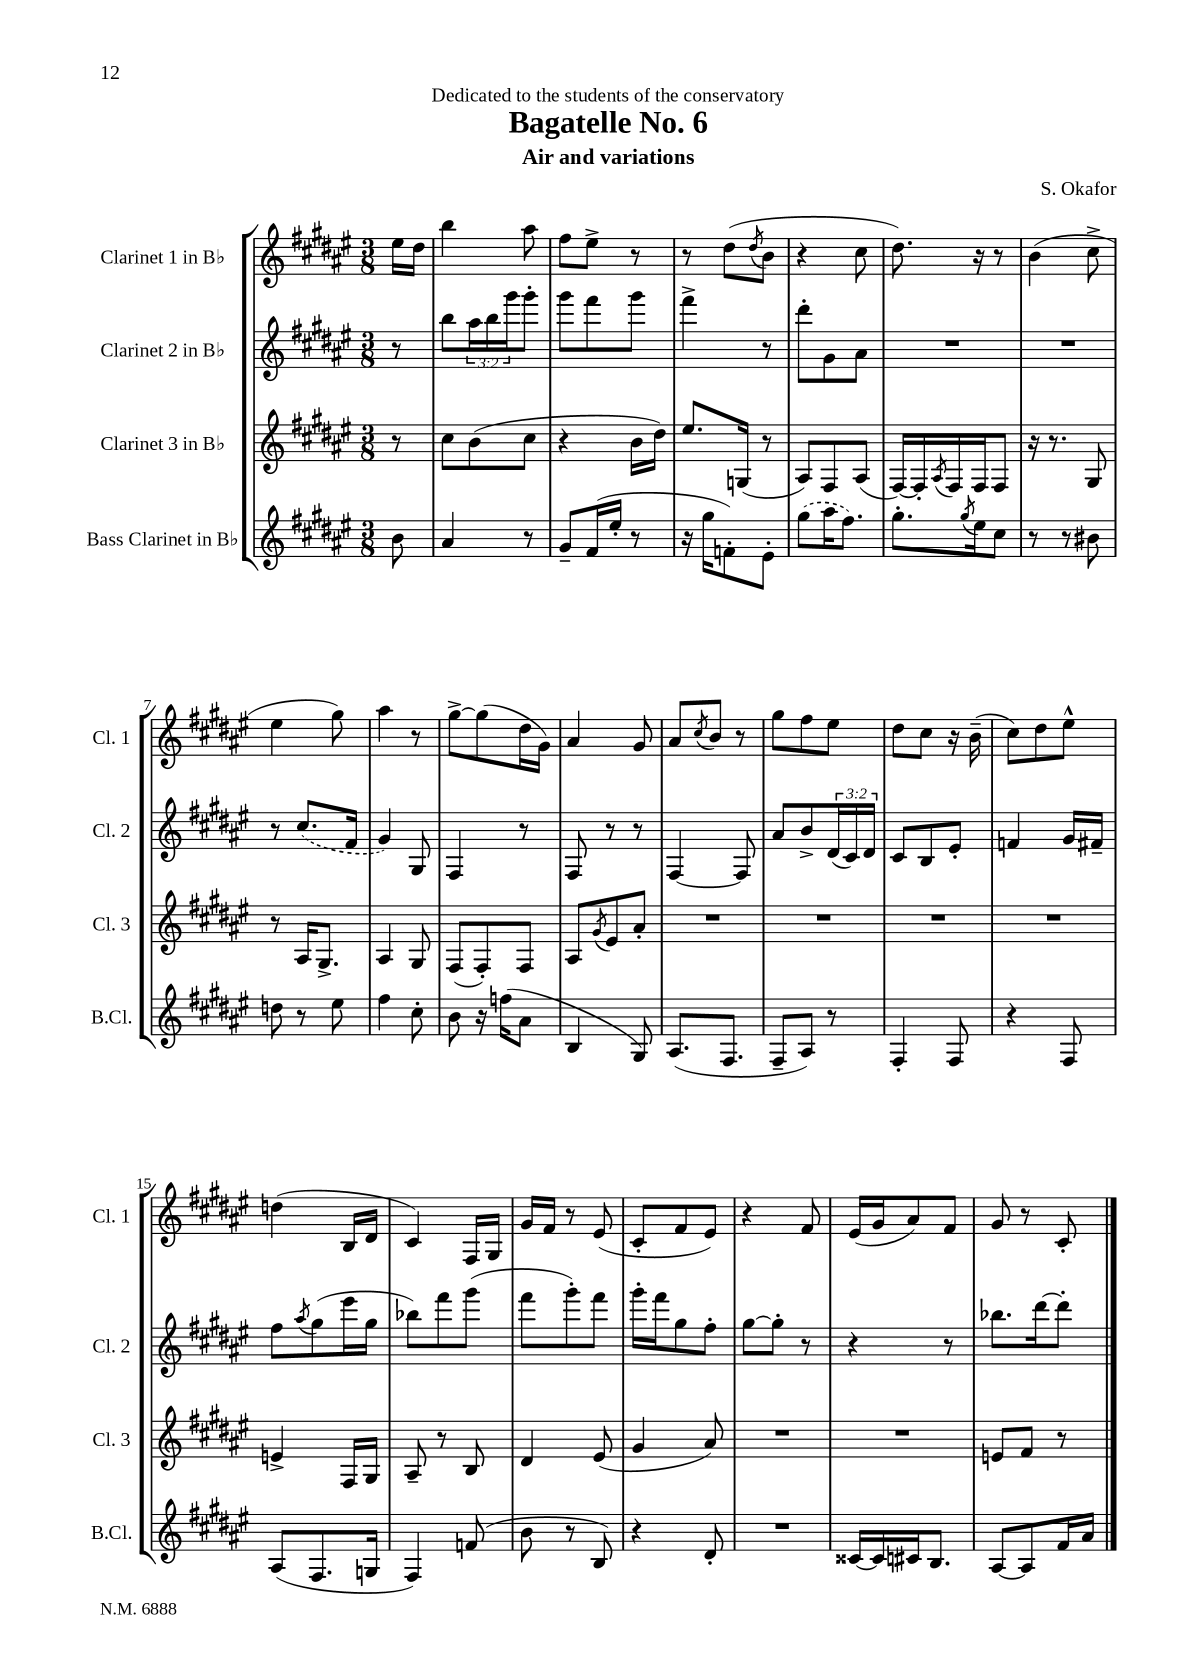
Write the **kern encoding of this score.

**kern	**kern	**kern	**kern
*part4	*part3	*part2	*part1
*staff4	*staff3	*staff2	*staff1
*I"Bass Clarinet in B♭	*I"Clarinet 3 in B♭	*I"Clarinet 2 in B♭	*I"Clarinet 1 in B♭
*I'B.Cl.	*I'Cl. 3	*I'Cl. 2	*I'Cl. 1
*clefG2	*clefG2	*clefG2	*clefG2
*k[f#c#g#d#a#e#]	*k[f#c#g#d#a#e#]	*k[f#c#g#d#a#e#]	*k[f#c#g#d#a#e#]
*M3/8	*M3/8	*M3/8	*M3/8
=	=	=	=
8b\	8r	8r	16ee#\LL
.	.	.	16dd#\JJ
=1	=1	=1	=1
4a#/	8cc#\L	8bb\L	4bb\
.	(8b\	24aa#\L	.
.	.	24bb\	.
.	.	24ggg#\J	.
8r	8cc#\J	8ggg#'\J	8aa#\
=2	=2	=2	=2
8g#~/L	4r	8ggg#\L	8ff#\L
(16f#/L	.	8fff#\	8ee#^\J
16ee#'/JJ	.	.	.
8r	16b\LL	8ggg#\J	8r
.	16dd#\JJ)	.	.
=3	=3	=3	=3
16r	8.ee#/L	4fff#^\	8r
16gg#\KL	.	.	.
8fn'\)	.	.	(8dd#\L
.	(16Gn/Jk	.	.
.	.	.	8qdd#/
8e#'\J	8r	8r	8b\J
=4	=4	=4	=4
(8gg#\L	8A#/L)	8ddd#'\L	4r
16aa#\K	8F#/	8g#\	.
8.ff#\J)	.	.	.
.	(8A#/J	8a#\J	8cc#\
=5	=5	=5	=5
8.gg#'\L	[16F#/LL)	4.r	8.dd#\)
.	16F#'/]	.	.
.	8qA#/	.	.
.	16F#/	.	.
8qgg#/	.	.	.
16ee#\k	16F#/J	.	16r
8cc#\J	8F#/J	.	8r
=6	=6	=6	=6
8r	16r	4.r	(4b\
.	8.r	.	.
8r	.	.	.
8b#X\	8G#/	.	8cc#^\
!!LO:LB:g=z
=7	=7	=7	=7
8ddn\	8r	8r	4ee#\
8r	16A#/KL	(8.cc#/L	.
.	8.G#^/J	.	.
8ee#\	.	.	8gg#\)
.	.	16f#/Jk	.
=8	=8	=8	=8
4ff#\	4A#/	4g#/)	4aa#\
8cc#'\	8G#/	8G#/	8r
=9	=9	=9	=9
8b\	(8F#/L	4F#/	[8gg#^\L
16r	8F#'/)	.	(8gg#\]
(16ffn\KL	.	.	.
8a#\J	8F#/J	8r	16dd#\L
.	.	.	16g#\JJ)
=10	=10	=10	=10
4B/	8A#/L	8F#/	4a#/
.	8qg#/	.	.
.	8e#/	8r	.
8G#/)	8a#'/J	8r	8g#/
=11	=11	=11	=11
(8.A#/L	4.r	[4F#/	8a#/L
.	.	.	8qcc#/
.	.	.	8b/J
8.F#/J	.	.	.
.	.	8F#/]	8r
=12	=12	=12	=12
8F#~/L	4.r	8a#/L	8gg#\L
8A#/J)	.	8b^/	8ff#\
8r	.	(24d#/L	8ee#\J
.	.	24c#/)	.
.	.	24d#/JJ	.
=13	=13	=13	=13
4F#'/	4.r	8c#/L	8dd#\L
.	.	8B/	8cc#\J
8F#/	.	8e#'/J	16r
.	.	.	(16b~\
=14	=14	=14	=14
4r	4.r	4fn/	8cc#\L)
.	.	.	8dd#\
8F#/	.	16g#/LL	8ee#^^\J
.	.	16f#X~/JJ	.
!!LO:LB:g=z
=15	=15	=15	=15
(8A#/L	4en^/	8ff#\L	(4ddn\
.	.	8qaa#/	.
8.F#/	.	(8gg#\	.
.	16F#/LL	16eee#\L	16B/LL
16Gn/Jk	16G#/JJ	16gg#\JJ	16d#/JJ
=16	=16	=16	=16
4F#/)	8A#~/	8bb-X\L)	4c#/)
.	8r	8fff#\	.
(8fn/	8B/	(8ggg#\J	16F#/LL
.	.	.	16G#/JJ
=17	=17	=17	=17
8b\	4d#/	8fff#\L	16g#/LL
.	.	.	16f#/JJ
8r	.	8ggg#'\)	8r
8B/)	(8e#/	8fff#\J	(8e#/
=18	=18	=18	=18
4r	4g#/	16ggg#'\LL	8c#'/L
.	.	16fff#\J	.
.	.	8gg#\	8f#/
8d#'/	8a#/)	8ff#'\J	8e#/J)
=19	=19	=19	=19
4.r	4.r	[8gg#\L	4r
.	.	8gg#'\J]	.
.	.	8r	8f#/
=20	=20	=20	=20
[16c##X/LL	4.r	4r	(16e#/LL
16c##/]	.	.	16g#/J
16c#X/J	.	.	8a#/)
8.B/J	.	.	.
.	.	8r	8f#/J
=21	=21	=21	=21
[8A#/L	8en/L	8.bb-X\L	8g#/
8A#/]	8f#/J	.	8r
.	.	[16ddd#\k	.
16f#/L	8r	8ddd#'\J]	8c#'/
16a#/JJ	.	.	.
==	==	==	==
*-	*-	*-	*-
